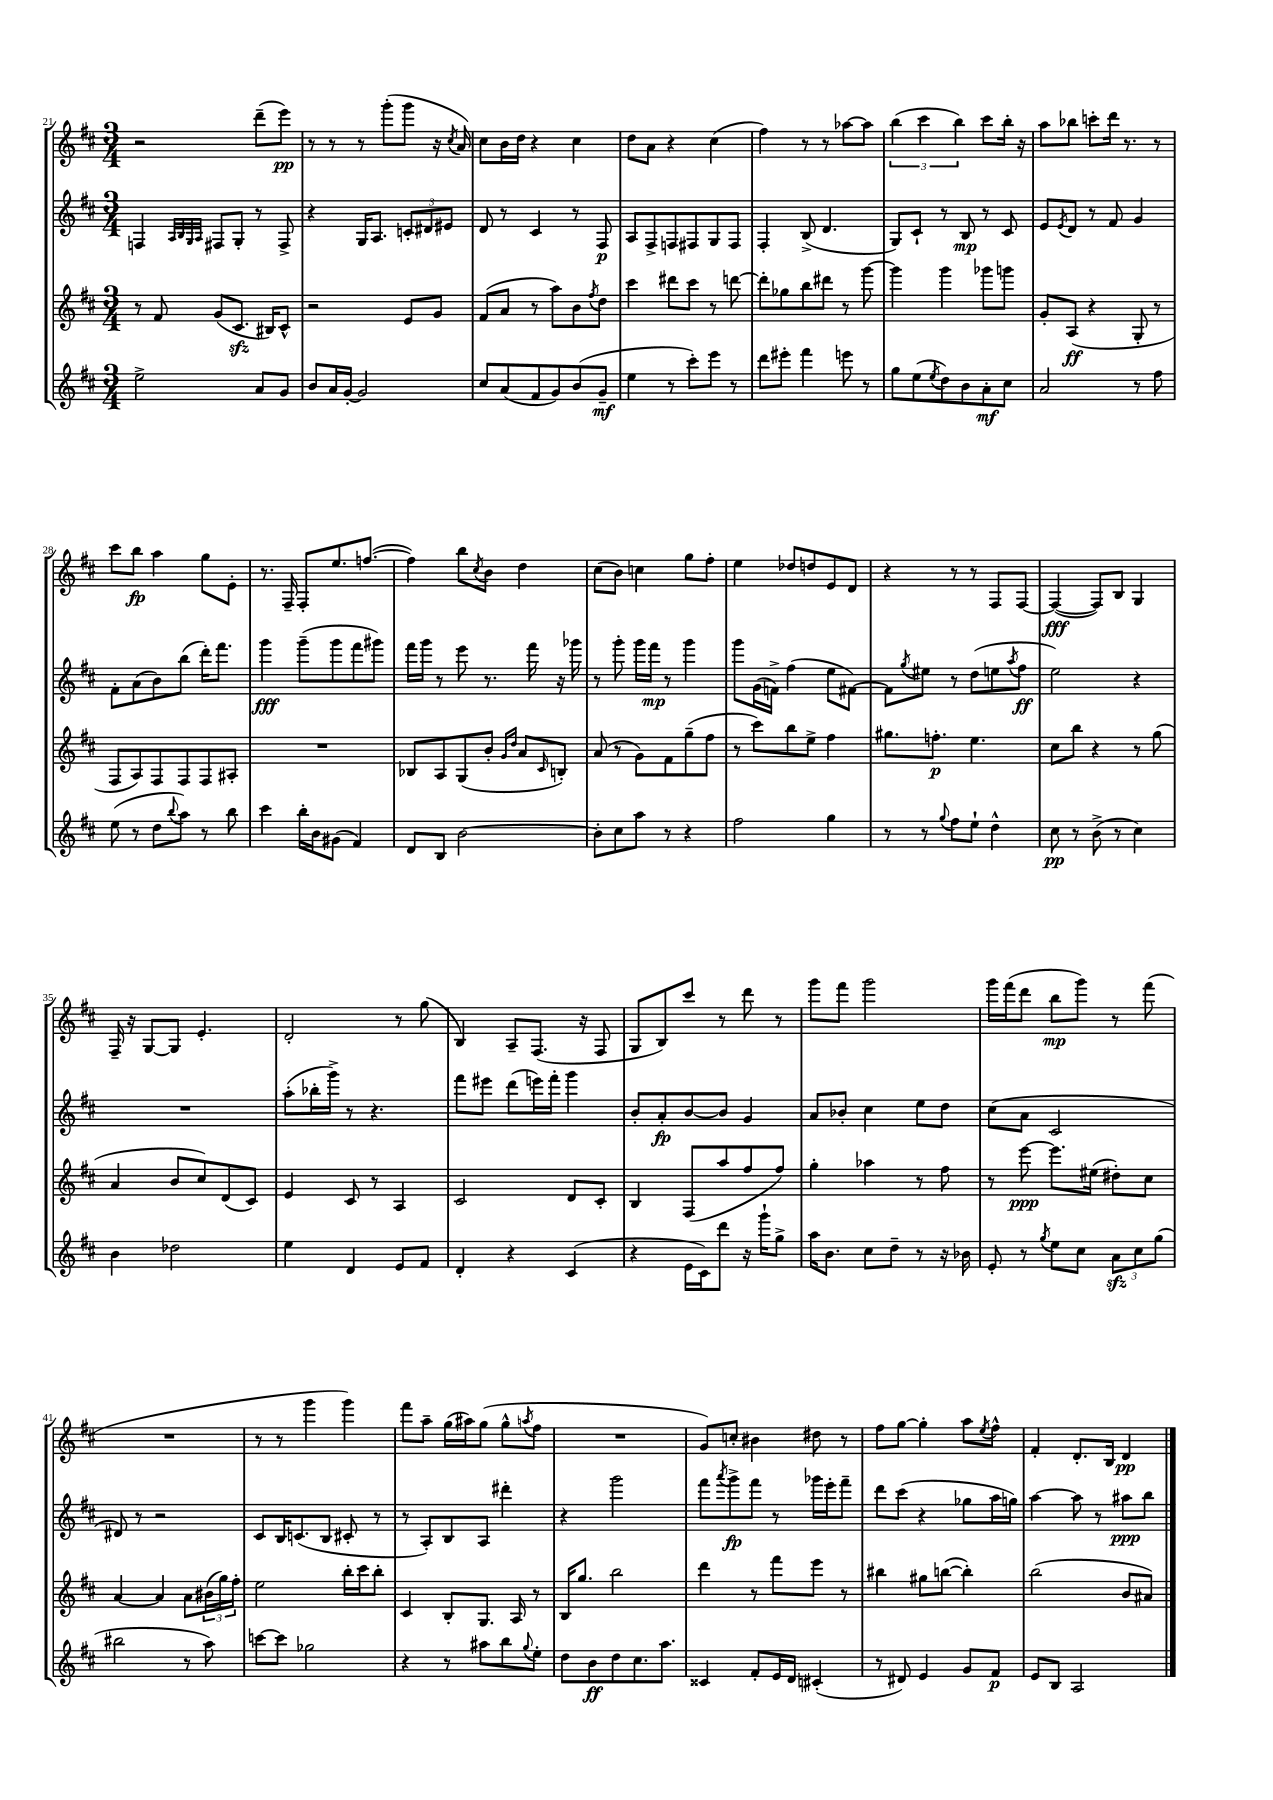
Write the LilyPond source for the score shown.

<<
\new StaffGroup <<
\new Staff = "s0" {
    \clef treble \key d \major \numericTimeSignature \time 3/4
    r2 d'''8--( e'''8\pp) |
    r8 r8 r8 g'''8-.( g'''8 r16 \acciaccatura { cis''8 } a'16) |
    cis''8 b'16 d''16 r4 cis''4 |
    d''8 a'8 r4 cis''4( |
    fis''4) r8 r8 aes''8~ aes''8 |
    \tuplet 3/2 { b''4( cis'''4 b''4) } cis'''8 b''16-. r16 |
    a''8 bes''8 c'''8-. d'''16 r8. r8 |
    cis'''8 b''8\fp a''4 g''8 e'8-. |
    r8. fis16-- fis8-. e''8. f''8.~( |
    f''4) b''8 \acciaccatura { cis''8 } b'8 d''4 |
    cis''8( b'8) c''4 g''8 fis''8-. |
    e''4 des''8 d''8 e'8 d'8 |
    r4 r8 r8 fis8 fis8~ |
    fis4~\fff( fis8) b8 g4 |
    fis16-- r16 g8~ g8 e'4.-. |
    d'2-. r8 g''8( |
    b4) a8-- fis8.( r16 fis8 |
    g8 b8) cis'''8 r8 d'''8 r8 |
    g'''8 fis'''8 g'''2 |
    g'''16 fis'''16( d'''8 b''8\mp g'''8) r8 fis'''8( |
    R2. |
    r8 r8 g'''4 g'''4) |
    fis'''8 a''8-- g''16( ais''16) g''8( g''8-^ \acciaccatura { a''8 } fis''8 |
    R2. |
    g'8) c''8-. bis'4 dis''8 r8 |
    fis''8 g''8~ g''4-. a''8 \acciaccatura { e''8 } fis''8-^ |
    fis'4-. d'8.-. b16 d'4\pp \bar "|." |
}
\new Staff = "s1" {
    \clef treble \key d \major \numericTimeSignature \time 3/4
    f4 \grace { a32 b32 g32 a32 } fis8 g8-. r8 fis8-> |
    r4 g16 a8. \tuplet 3/2 { c'8-. dis'8 eis'8 } |
    d'8 r8 cis'4 r8 fis8\p |
    a8 fis8-> f8 fis8 g8 fis8 |
    fis4-. b8->( d'4. |
    g8) cis'8-! r8 b8\mp r8 cis'8 |
    e'8 \acciaccatura { e'8 } d'8 r8 fis'8 g'4 |
    fis'8-. a'8( b'8) b''8( d'''16-.) fis'''8. |
    g'''4\fff g'''8--( g'''8 fis'''8 gis'''8) |
    fis'''16 g'''16 r8 e'''8 r8. fis'''16 r16 ges'''16 |
    r8 g'''8-. g'''16 fis'''16\mp r8 g'''4 |
    g'''8 g'16( f'16->) fis''4( e''8 fis'8~) |
    fis'8 \acciaccatura { g''8 } eis''8 r8 d''8( e''8 \acciaccatura { a''8 } fis''8\ff |
    e''2) r4 |
    R2. |
    a''8-.( bes''16-. g'''16->) r8 r4. |
    fis'''8 eis'''8 d'''8( e'''16) fis'''16-. g'''4 |
    b'8-. a'8-.\fp b'8~ b'8 g'4 |
    a'8 bes'8-. cis''4 e''8 d''8 |
    cis''8( a'8 cis'2 |
    dis'8) r8 r2 |
    cis'8 b16 c'8.( b8 cis'8-. r8 |
    r8 a8-.) b8 a8 dis'''4-. |
    r4 g'''2 |
    fis'''8 \acciaccatura { a'''8 } g'''8->\fp fis'''8 r8 ges'''16 e'''16-. fis'''8-- |
    d'''8 cis'''8( r4 ges''8 a''16 g''16) |
    a''4~ a''8 r8 ais''8\ppp b''8 \bar "|." |
}
\new Staff = "s2" {
    \clef treble \key d \major \numericTimeSignature \time 3/4
    r8 fis'8 g'8( cis'8.\sfz bis16) cis'8-^ |
    r2 e'8 g'8 |
    fis'8( a'8 r8 a''8) b'8 \acciaccatura { fis''8 } d''8 |
    cis'''4 dis'''8 cis'''8 r8 d'''8~ |
    d'''8-. ges''8 b''8 dis'''8 r8 g'''8~ |
    g'''4 g'''4 ges'''8 g'''8 |
    g'8-. a8\ff( r4 g8-. r8 |
    fis8 a8) fis8 fis8 fis8 ais8-. |
    R2. |
    bes8 a8 g8( b'8-. \grace { g'16 d''16 } a'8 \grace { cis'16 } b8-.) |
    a'8( r8 g'8) fis'8 g''8--( fis''8 |
    r8 cis'''8) b''8 e''8-> fis''4 |
    gis''8. f''8.-.\p e''4. |
    cis''8 b''8 r4 r8 g''8( |
    a'4 b'8 cis''8) d'8( cis'8) |
    e'4 cis'8 r8 a4 |
    cis'2 d'8 cis'8-. |
    b4 fis8( a''8 fis''8 fis''8) |
    g''4-. aes''4 r8 fis''8 |
    r8 e'''8~\ppp e'''8. eis''16( dis''8-.) cis''8 |
    a'4~ a'4 a'8 \tuplet 3/2 { bis'16( g''16) fis''16-. } |
    e''2 b''16-. cis'''16 b''8-. |
    cis'4 b8-. g8. a16 r8 |
    b16 g''8. b''2 |
    d'''4 r8 fis'''8 e'''8 r8 |
    bis''4 gis''8 b''8~( b''4-.) |
    b''2( b'8 ais'8) \bar "|." |
}
\new Staff = "s3" {
    \clef treble \key d \major \numericTimeSignature \time 3/4
    e''2-> a'8 g'8 |
    b'8 a'16 g'16~-. g'2 |
    cis''8 a'8( fis'8 g'8) b'8( g'8--\mf |
    e''4 r8 cis'''8-.) e'''8 r8 |
    d'''8 eis'''8-. fis'''4 e'''8 r8 |
    g''8 e''8( \acciaccatura { e''8 } d''8) b'8 a'8-.\mf cis''8 |
    a'2 r8 fis''8 |
    e''8( r8 d''8 \appoggiatura { b''8 } a''8) r8 b''8 |
    cis'''4 b''16-. b'16 gis'8( fis'4) |
    d'8 b8 b'2~ |
    b'8-. cis''8 a''8 r8 r4 |
    fis''2 g''4 |
    r8 r8 \appoggiatura { g''8 } fis''8 e''8-! d''4-^ |
    cis''8\pp r8 b'8->( r8 cis''4) |
    b'4 des''2 |
    e''4 d'4 e'8 fis'8 |
    d'4-. r4 cis'4( |
    r4 e'16 cis'16) d'''8 r16 g'''16-! g''8-> |
    a''16 b'8. cis''8 d''8-- r8 r16 bes'16 |
    e'8-. r8 \acciaccatura { g''8 } e''8 cis''8 \tuplet 3/2 { a'8\sfz cis''8 g''8( } |
    bis''2 r8 a''8) |
    c'''8~ c'''8 ges''2 |
    r4 r8 ais''8 b''8 \appoggiatura { g''8 } e''8-. |
    d''8 b'8\ff d''8 cis''8. a''8. |
    cisis'4 fis'8-. e'16 d'16 cis'4-.( |
    r8 dis'8) e'4 g'8 fis'8\p |
    e'8 b8 a2 \bar "|." |
}
>>
>>
\layout { \context { \Score currentBarNumber = #21 } }
